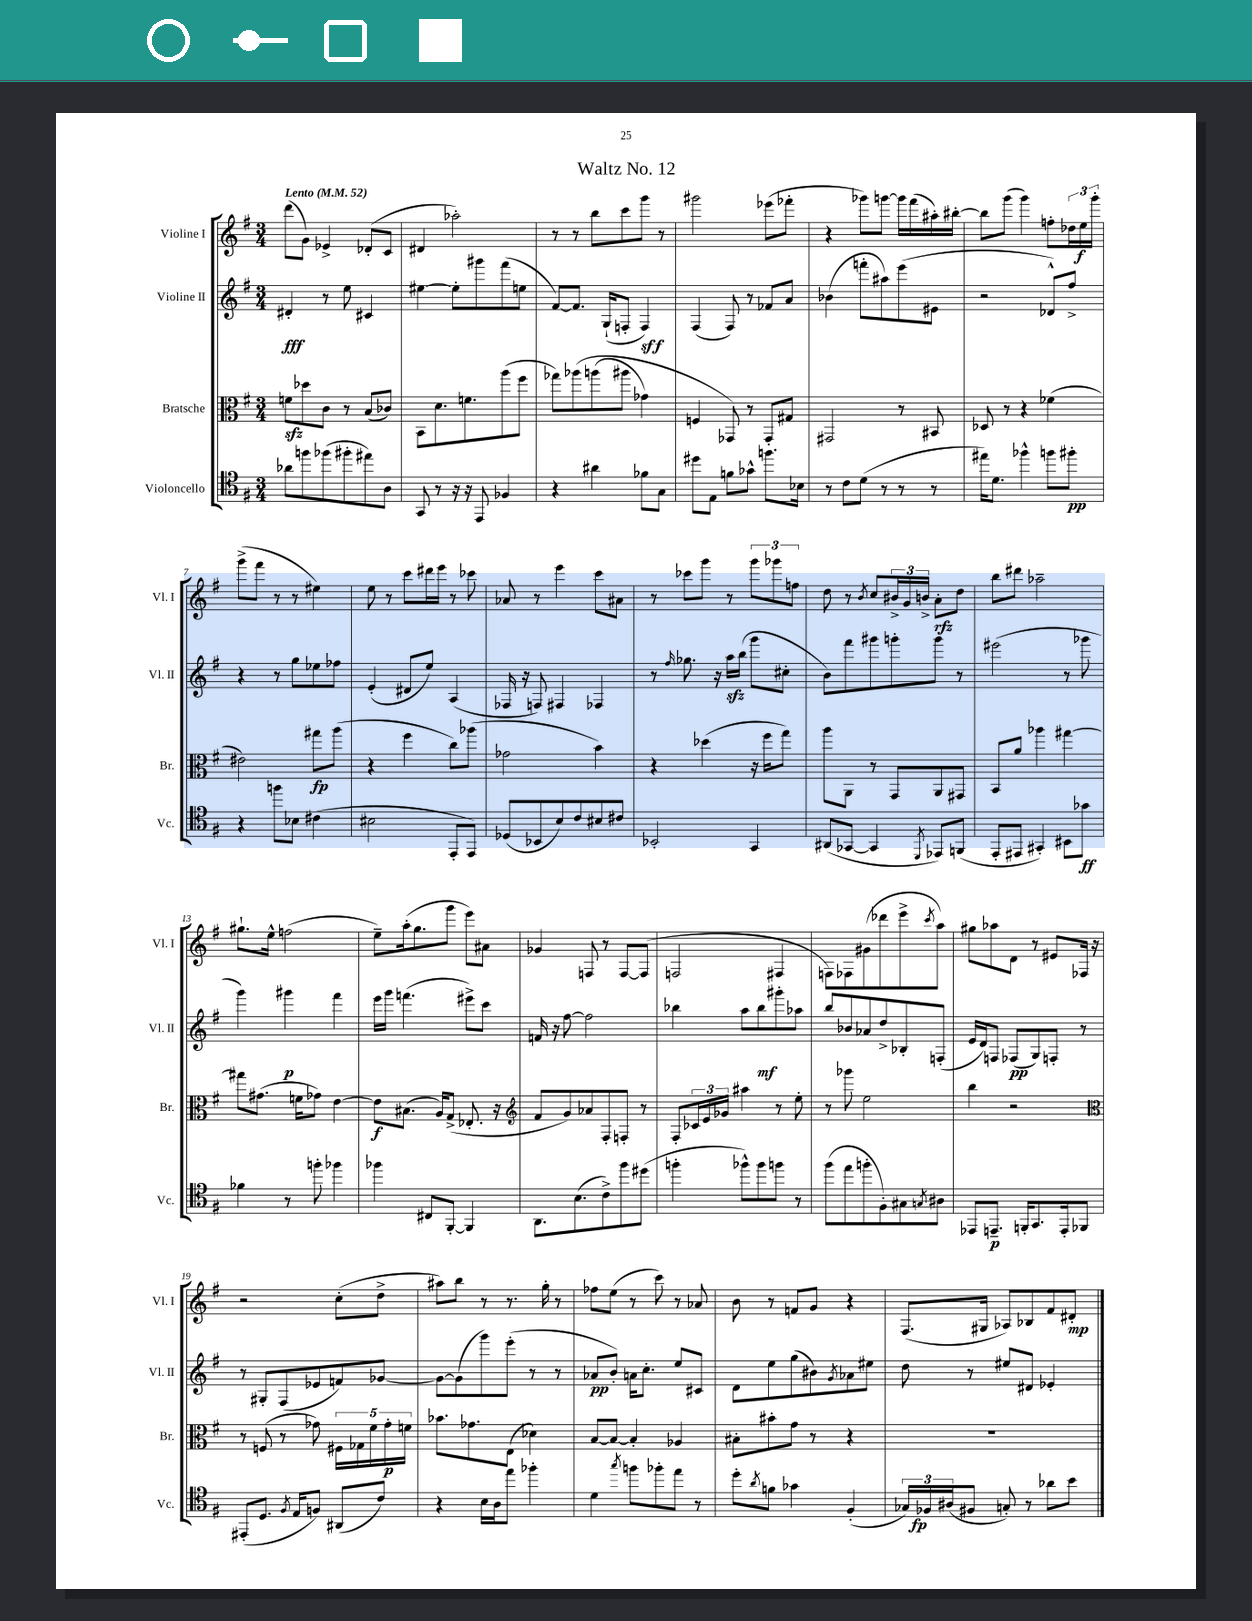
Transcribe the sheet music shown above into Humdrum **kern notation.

**kern	**kern	**kern	**kern
*staff4	*staff3	*staff2	*staff1
*clefC4	*clefC3	*clefG2	*clefG2
*k[f#]	*k[f#]	*k[f#]	*k[f#]
*M3/4	*M3/4	*M3/4	*M3/4
*MM52	*MM52	*MM52	*MM52
8a-	8f	4d#'	(8ddd
8ff	8dd-	.	8g)
(8ff-	8c	8r	4e-^
8ff#'	8r	8ee	.
8ee#)	(8B	4c#	(8d-'
8A	8c-)	.	8c
=	=	=	=
8GG	8BB	[4ee#	4d#
8r	8.d	.	.
16r	.	8ee#']	2aa-')
16r	8.f	.	.
8EE	.	8ggg#	.
4F-	(8aa	(8fff#	.
.	8ff#	8ee	.
=	=	=	=
4r	8gg-)	[8f#)	8r
.	&(8aa-	8.f#]	8r
4a#	(8aa	.	8bb
.	.	(16G`	.
.	8aa#	8F'	8ccc
8f-	4g-)	4F)	8ggg
8G	.	.	8r
=	=	=	=
8dd#	4F	(4F#	2ggg#
8E	.	.	.
8f	8GG-&)	8F#)	.
8g-^^	8r	8r	.
8.ff	8GG-'	8f-	(8eee-
.	8G#	8a	8fff-'
16B-	.	.	.
=	=	=	=
8r	2GG#	(4b-	4r
8c	.	.	.
(8d	.	8fff'	8ggg-)
8r	.	8aa#)	[8ggg
8r	8r	(8eee	16ggg]
.	.	.	(16fff#
8r	8BB#	8e#	16aa#')
.	.	.	[16bb#'
=	=	=	=
16ee#)	8D-	2r	8bb#]
8.d	.	.	.
.	8r	.	(8ggg
4ff-^^	4r	.	4ggg)
8ff	(4f-	8d-^^)	8ff'
8ff#'	.	8ff#^	24dd-
.	.	.	24ee
.	.	.	24ggg'
=	=	=	=
4r	2e#)	4r	(8ggg^
.	.	.	8fff#
8ff	.	8r	8r
8B-	.	8gg	8r
(4c#	8gg#	8ee-	4ee#)
.	(8aa	8ff-	.
=	=	=	=
2B#	4r	(4e'	8ee
.	.	.	8r
.	4ff#	8d#	8ccc
.	.	8ee)	16ddd#
.	.	.	16eee
8EE'	8cc)	(4A	8r
8EE)	(8aa-	.	8ccc-
=	=	=	=
(8D-	2g-	16F-	8a-
.	.	16r	.
8BB-	.	8F)	8r
8B)	.	4F#	4eee
8c	.	.	.
8B#	4b)	4F-	8ccc
8c#	.	.	8a#
=	=	=	=
2BB-'	4r	8r	8r
.	.	16qqff#	.
.	.	8.gg-	8ccc-
.	(4dd-	.	8ggg
.	.	16r	.
.	.	16aa	8r
.	.	(16bb	.
4GG	16r	8ggg	12ggg
.	16ff#	.	.
.	.	.	12ggg-
.	8gg)	8cc#'	.
.	.	.	12ff
=	=	=	=
(8AA#	8aa	8b)	8dd
[8GG-	8AA	8fff#	8r
.	.	.	8qb
4GG-]	8r	8ggg#	8cc
.	8GG	8ggg'	24b#^
.	.	.	24g
.	.	.	24b^
8qDD	.	.	.
8EE-)	8AA	8ggg	8a'
(8FF	8GG#	8r	8dd
=	=	=	=
8EE'	8BB	(2eee#	8bb
8EE#	8a	.	8ddd#
4GG#')	4aa-	.	2aa-~
8BB#	[4gg#	8r	.
8g-	.	8ggg-	.
=	=	=	=
4f-	8gg#]	4ggg)	8.gg#`
.	(8.g#	.	.
.	.	.	16ee^^
8r	.	4ggg#	(2ff
.	16f	.	.
8ff'	8g-)	.	.
4ff-	[4e	4fff#	.
=	=	=	=
4ff-	8e]	16eee	8ee~)
.	.	16ggg	.
.	(8.B#	(4.fff	(16aa'
.	.	.	8.gg
8C#	.	.	.
.	16A)	.	.
[8FF#'	(8G^	.	8ggg
4FF#]	8.E-'	8eee#^)	8eee)
.	.	8ccc	8a#
.	16r	.	.
=	=	=	=
*	*clefG2	*	*
8.AA	8f#	16f	4g-
.	.	16r	.
.	8g)	[8ff#	.
(8.B	.	.	.
.	8a-	2ff#]	8F
8c^)	8F#'	.	8r
8ff#	8F'	.	[8F
(8dd#	8r	.	(8F]
=	=	=	=
4ff'	8F#'	4bb-	2F
.	24c-	.	.
.	24e	.	.
.	24g-	.	.
8ff-^^)	4aa#	8aa	.
8ff-	.	8bb-	.
8ff	8r	8ggg#'	4F#
8r	8ee'	8aa-	.
=	=	=	=
(8ff#	8r	8bb	8F)
8ee	8ggg-	8b-	8F-
8ff'	2ee	8a-	(8g#
8F#')	.	8dd^	8ddd-
8G#	.	8B-'	8eee^
8qG	.	.	8qccc
8A#	.	(8F'	8aa)
=	=	=	=
8EE-	4bb	16e	8gg#
.	.	16d)	.
8.EE~	.	8F	8aa-
.	2r	(8F-	8d
16FF'	.	.	.
8.GG	.	8G)	8r
.	.	8F'	8e#
16EE'	.	.	.
8FF-	.	8r	16F-
.	.	.	16r
=	=	=	=
*	*clefC3	*	*
(8EE#'	8r	8r	2r
8.D	(8F	8G#'	.
.	8r	(8F#	.
8qF#	.	.	.
16E	.	.	.
8F)	8g-)	8e-	.
(8AA#	20F#	8f)	(8cc'
.	20G-	.	.
.	20f#	.	.
8c)	.	[8g-	8dd^
.	20g-'	.	.
.	20f	.	.
=	=	=	=
4r	8.b-	8g-_	8aa#)
.	.	(8g-]	8bb
.	8.g-	.	.
16B	.	8ggg)	8r
16A	.	.	.
8ee	(8E	(8eee'	8.r
4ff-'	4d-)	8r	.
.	.	.	16gg'
.	.	8r	8r
=	=	=	=
4d	[8B	8a-	8ff-
.	8B_	8b')	(8ee
8qgg	.	.	.
8ff	4B']	16a	8r
.	.	8.cc'	.
8ff-'	.	.	8ccc)
8ee	4A-	8ee	8r
8r	.	8c#	8a-
=	=	=	=
8dd'	8B#'	8d	8b
8qa	.	.	.
8f	8b#'	8ee	8r
4g-	8g	(8gg	8f
.	8r	8b#)	8g
.	.	8qg	.
(4F#'	4r	8a-	4r
.	.	8ee#	.
=	=	=	=
24G-)	2.r	8dd	(8.F#
24F-	.	.	.
(24A#	.	.	.
8F#	.	8r	.
.	.	.	16G#
8G')	.	8ee#	8A-)
8r	.	8d#	8B-
8a-	.	4e-'	8f#
8b	.	.	8d#'
==	==	==	==
*-	*-	*-	*-
